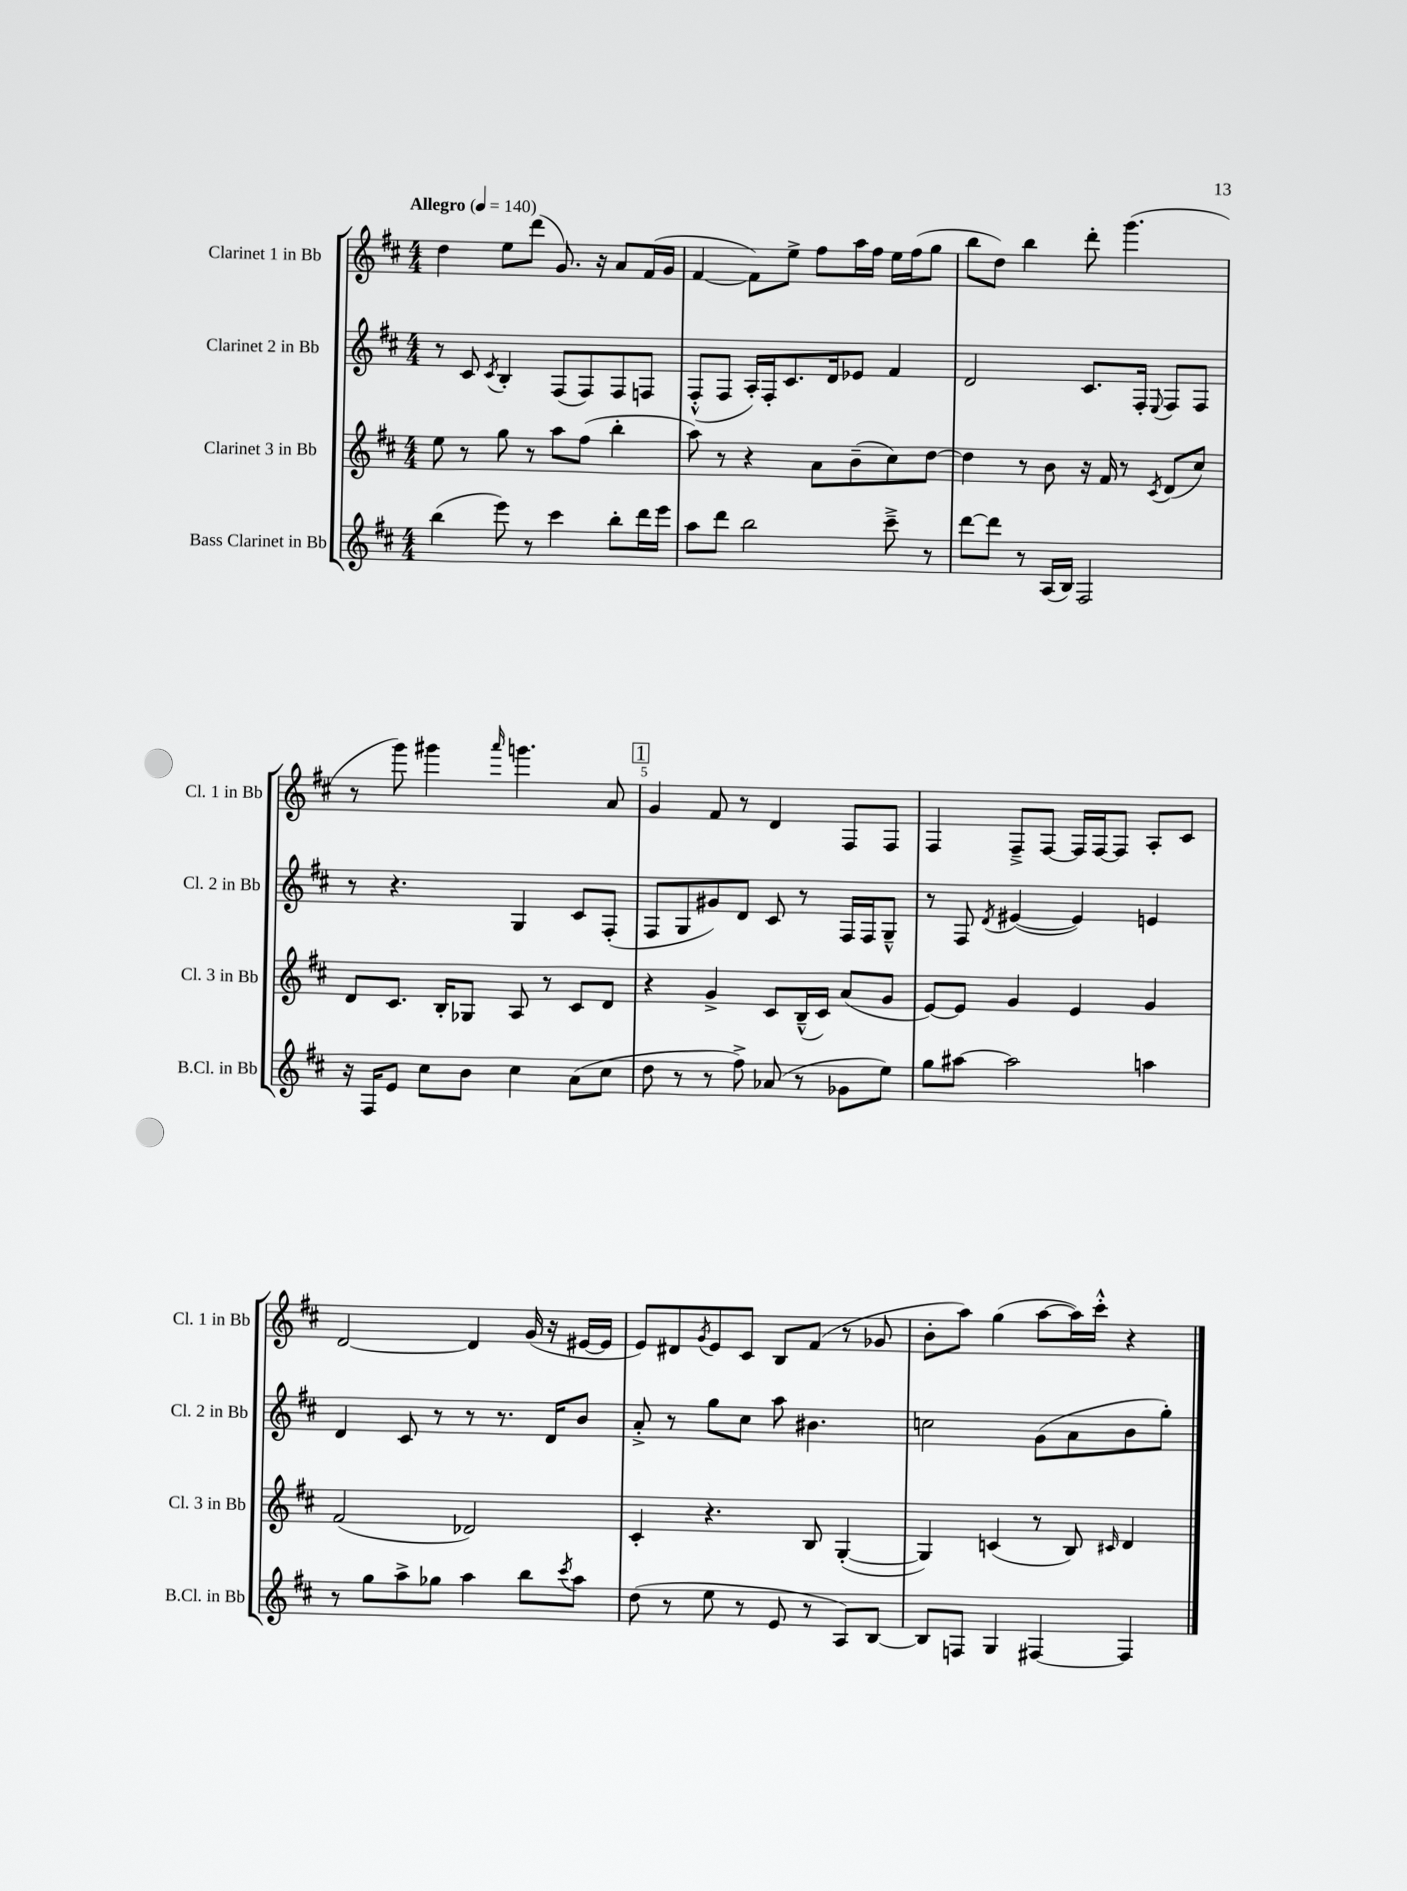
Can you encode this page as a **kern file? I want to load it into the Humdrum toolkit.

**kern	**kern	**kern	**kern
*part4	*part3	*part2	*part1
*staff4	*staff3	*staff2	*staff1
*I"Bass Clarinet in Bb	*I"Clarinet 3 in Bb	*I"Clarinet 2 in Bb	*I"Clarinet 1 in Bb
*I'B.Cl. in Bb	*I'Cl. 3 in Bb	*I'Cl. 2 in Bb	*I'Cl. 1 in Bb
*clefG2	*clefG2	*clefG2	*clefG2
*k[f#c#]	*k[f#c#]	*k[f#c#]	*k[f#c#]
*M4/4	*M4/4	*M4/4	*M4/4
*MM140	*MM140	*MM140	*MM140
=1	=1	=1	=1
!	!	!	!LO:TX:a:B:t=Allegro
(4bb\	8ee\	8r	4dd\
.	8r	8c#/	.
.	.	8qc#/	.
8eee\)	8gg\	4B'/	8ee\L
8r	8r	.	(8ddd\J
4ccc#\	8aa\L	(8F#/L	8.g/)
.	(8ff#\J	8F#/)	.
.	.	.	16r
8bb'\L	4bb'\	8F#/	8a/L
16ddd\L	.	8Fn/J	(16f#/L
16eee\JJ	.	.	16g/JJ
=2	=2	=2	=2
8aa\L	8aa\)	(8F#'^^/L	[4f#/
8ddd\J	8r	8F#/J	.
2bb\	4r	16A'/LL)	8f#\L])
.	.	16F#'/J	.
.	.	8.c#/	8ee^\J
.	8a\L	.	8ff#\L
.	.	16d/k	.
.	(8b~\	8e-X/J	16aa\L
.	.	.	16ff#\JJ
8ccc#~^\	8cc#\)	4f#/	16ee\LL
.	.	.	(16ff#\J
8r	[8dd\J	.	8gg\J
=3	=3	=3	=3
[8ddd\L	4dd\]	2d/	8bb\L
8ddd\J]	.	.	8dd\J)
8r	8r	.	4bb\
(16A/LL	8b\	.	.
16B/JJ)	.	.	.
2F#/	16r	8.c#/L	8ddd'\
.	16f#/	.	.
.	8r	.	(4.ggg\
.	.	16F#'/Jk	.
.	8qc#/	8qqE/	.
.	(8d/L	8F#/L	.
.	8cc#/J)	8F#/J	.
!!LO:LB:g=z
=4	=4	=4	=4
16r	8d/L	8r	8r
16F#/KL	.	.	.
8e/J	8.c#/J	4.r	8ggg\)
8cc#\L	.	.	4ggg#X\
.	16B'/KL	.	.
8b\J	8G-X/J	.	.
.	.	.	16qqaaa/
4cc#\	8A/	4G/	4.gggn\
.	8r	.	.
(8a\L	8c#/L	8c#/L	.
8cc#\J	8d/J	(8F#'/J	8a/
!!LO:REH:place=s1:t=1
=5	=5	=5	=5
8dd\	4r	8F#/L	4g/
8r	.	8G/	.
8r	4g^/	8g#X/)	8f#/
8ff#^\)	.	8d/J	8r
(8a-X/	8c#/L	8c#/	4d/
8r	(16B~^^/L	8r	.
.	16c#/JJ)	.	.
8g-X\L	(8a/L	16F#/LL	8F#/L
.	.	16F#/J	.
8ee\J)	8g/J	8G~^^/J	8F#/J
=6	=6	=6	=6
8gg\L	[8e/L)	8r	4F#/
[8aa#X\J	8e/J]	8F#/	.
.	.	8qd/	.
2aa#\]	4g/	([4e#X/	8F#~^/L
.	.	.	[8F#/J
.	4e/	4e#/])	16F#/LL]
.	.	.	[16F#/J
.	.	.	8F#/J]
4aan\	4g/	4en/	8A'/L
.	.	.	8c#/J
!!LO:LB:g=z
=7	=7	=7	=7
8r	(2f#/	4d/	[2d/
8gg\L	.	.	.
8aa^\	.	8c#/	.
8gg-X\J	.	8r	.
4aa\	2d-X/)	8r	4d/]
.	.	8.r	.
8bb\L	.	.	(16g/
.	.	16d/KL	16r
8qccc#/	.	.	.
8aa\J	.	8b/J	[16e#X/LL
.	.	.	16e#/JJ]
=8	=8	=8	=8
(8dd\	4c#'/	8a'^/	8e/L)
8r	.	8r	8d#X/
.	.	.	8qg/
8ee\	4.r	8gg\L	8e/
8r	.	8cc#\J	8c#/J
8e/	.	8aa\	8B/L
8r	8B/	4.b#X\	(8f#/J
8A/L)	([4G'/	.	8r
[8B/J	.	.	8g-X/
=9	=9	=9	=9
8B/L]	4G/])	2ccn\	8b'\L
8Fn/J	.	.	8aa\J)
4G/	(4cn/	.	(4gg\
[4F#X/	8r	(8g\L	[8aa\L
.	8B/)	8a\	16aa\L])
.	.	.	16ccc#'^^\JJ
.	16qqc#X/	.	.
4F#/]	4d/	8b\	4r
.	.	8gg'\J)	.
==	==	==	==
*-	*-	*-	*-
